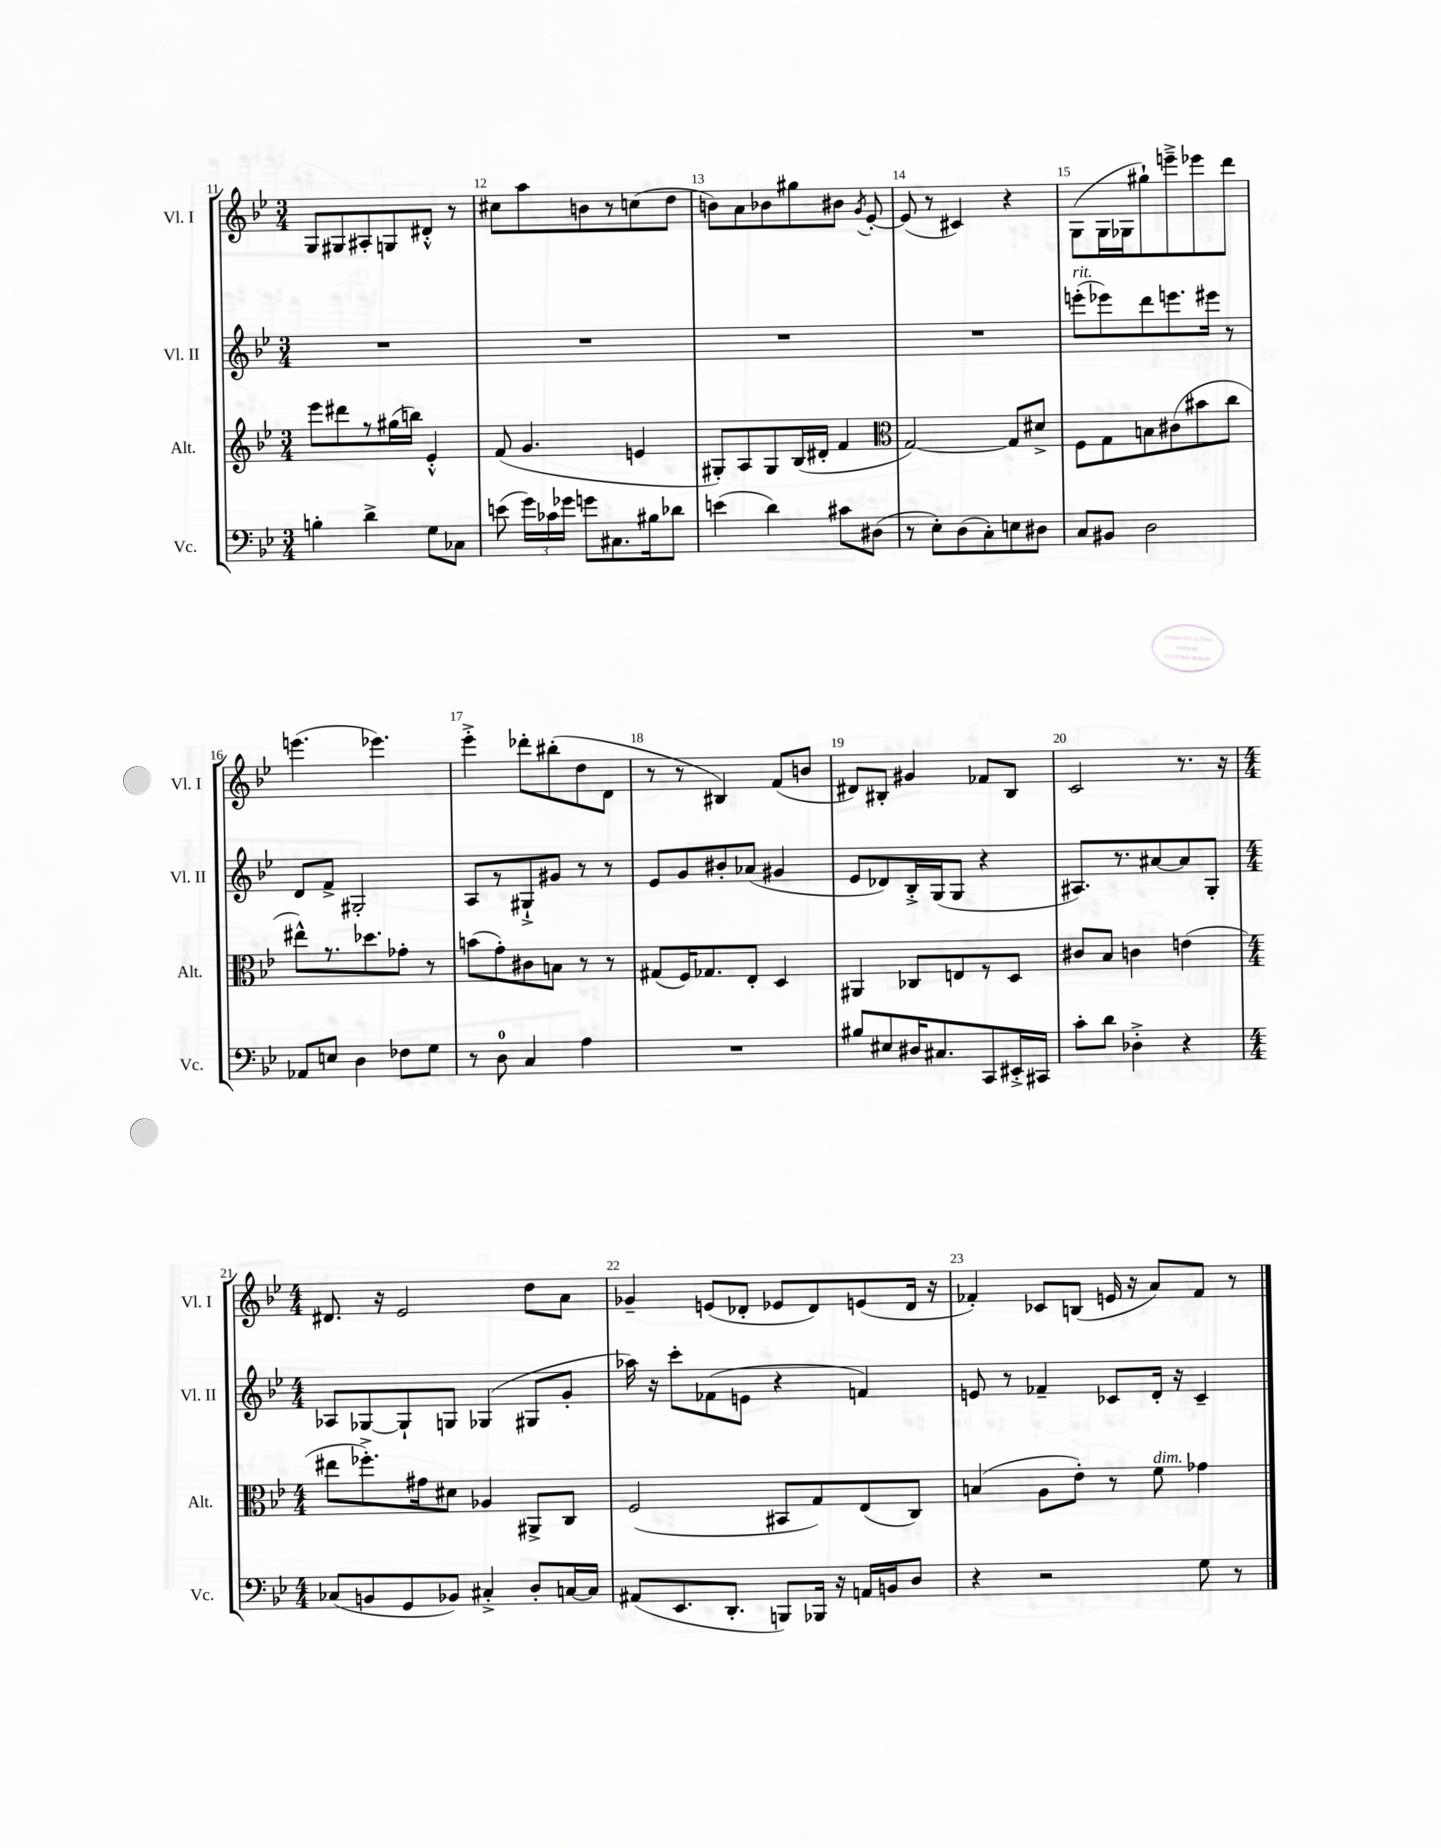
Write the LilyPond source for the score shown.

<<
\new StaffGroup <<
\new Staff = "s0" \with { instrumentName = "Vl. I" shortInstrumentName = "Vl. I" } {
    \clef treble \key bes \major \numericTimeSignature \time 3/4
    \autoBeamOff g8[ gis8 ais8-. g8 dis'8]-.-^ r8 |
    cis''8[ a''8 b'8 r8 c''8( d''8] |
    b'8[) a'8 bes'8 gis''8 bis'8] \acciaccatura { g'8 } ees'8~-. |
    ees'8( r8 cis'4) r4 |
    g8[( g16 ges16 gis''8-!) e'''8---> ees'''8 d'''8] |
    e'''4.( ees'''4.) |
    ees'''4-.-> des'''8[-. bis''8-.( d''8 d'8] |
    r8 r8 bis4) f'8[( b'8] |
    dis'8[) bis8]-. gis'4 fes'8[ bis8] |
    c'2 r8. r16 |
    \numericTimeSignature \time 4/4 dis'8. r16 ees'2 d''8[ a'8] |
    ges'4-- e'8[( des'8]-. ees'8[ des'8) e'8( des'16] r16 |
    fes'4-.) ces'8[ b8]( e'16 r16 a'8[) fes'8] r8 \bar "|." |
}
\new Staff = "s1" \with { instrumentName = "Vl. II" shortInstrumentName = "Vl. II" } {
    \clef treble \key bes \major \numericTimeSignature \time 3/4
    \autoBeamOff R2. |
    R2. |
    R2. |
    R2. |
    e'''8[-.^\markup { \italic "rit." }( ees'''8) d'''8 e'''8. eis'''16] r8 |
    d'8[ f'8]-> gis2-. |
    a8[ r8 gis8-!-> gis'8] r8 r8 |
    ees'8[ g'8 bis'8-. aes'8]( gis'4 |
    ees'8[ des'8) bes16-.-> g16( g8] r4 |
    ais8.[) r8. ais'8~ ais'8 g8]-. |
    \numericTimeSignature \time 4/4 aes8[ ges8~ ges8-! g8] ges4( gis8[ g'8]-. |
    aes''16) r16 c'''8[-. fes'8( e'8] r4 f'4) |
    e'8 r8 fes'4-- ces'8[ d'16]-. r16 ces'4-- \bar "|." |
}
\new Staff = "s2" \with { instrumentName = "Alt." shortInstrumentName = "Alt." } {
    \clef treble \key bes \major \numericTimeSignature \time 3/4
    \autoBeamOff ees'''8[ dis'''8 r8 gis''16( b''16]) ees'4-.-^ |
    f'8( g'4. e'4 |
    gis8[-.) a8 gis8 bes16( dis'16]-. f'4 |
    \clef alto g2~) g8[ dis'8]-> |
    f8[ g8 b8 cis'8( bis'8 c''8] |
    eis''8[-^) r8. des''8. ges'8]-. r8 |
    b'8[( g'8-.) cis'8 b8] r8 r8 |
    gis8[( f16) ges8. ees8]-. d4 |
    ais,4 ces8[ e8 r8 d8] |
    cis'8[ bes8] c'4 e'4( |
    \numericTimeSignature \time 4/4 eis''8[ fes''8.-.->) gis'16 dis'8] aes4 ais,8[-> c8] |
    f2( bis,8[ g8) ees8( c8]) |
    b4( a8[ ees'8]-.) r8 f'8^\markup { \italic "dim." } ges'4 \bar "|." |
}
\new Staff = "s3" \with { instrumentName = "Vc." shortInstrumentName = "Vc." } {
    \clef bass \key bes \major \numericTimeSignature \time 3/4
    \autoBeamOff b4-. d'4-> g8[ ces8] |
    e'8( \tuplet 3/2 { g'16[) ces'16 ges'16] } g'8[ cis8. bis16 des'8] |
    e'4( d'4) cis'8[ dis8]( |
    r8 ees8[-.) d8( c8-.) e8 dis8] |
    c8[ bis,8] d2 |
    aes,8[ e8] d4 fes8[ g8] |
    r8 d8-0 c4 a4 |
    R2. |
    bis8[ eis8 dis16 cis8. c,8 eis,16-.-> cis,16] |
    c'8[-. d'8] des4-.-> r4 |
    \numericTimeSignature \time 4/4 ces8[( b,8 g,8 bes,8]) cis4-.-> d8[-. c16~ c16] |
    ais,8[( ees,8. d,8.]-. b,,8[) bes,,16] r16 a,16[ b,16 d8] |
    r4 r2 g8 r8 \bar "|." |
}
>>
>>
\layout { \context { \Score currentBarNumber = #11 \override BarNumber.break-visibility = ##(#f #t #t) barNumberVisibility = #all-bar-numbers-visible } }
